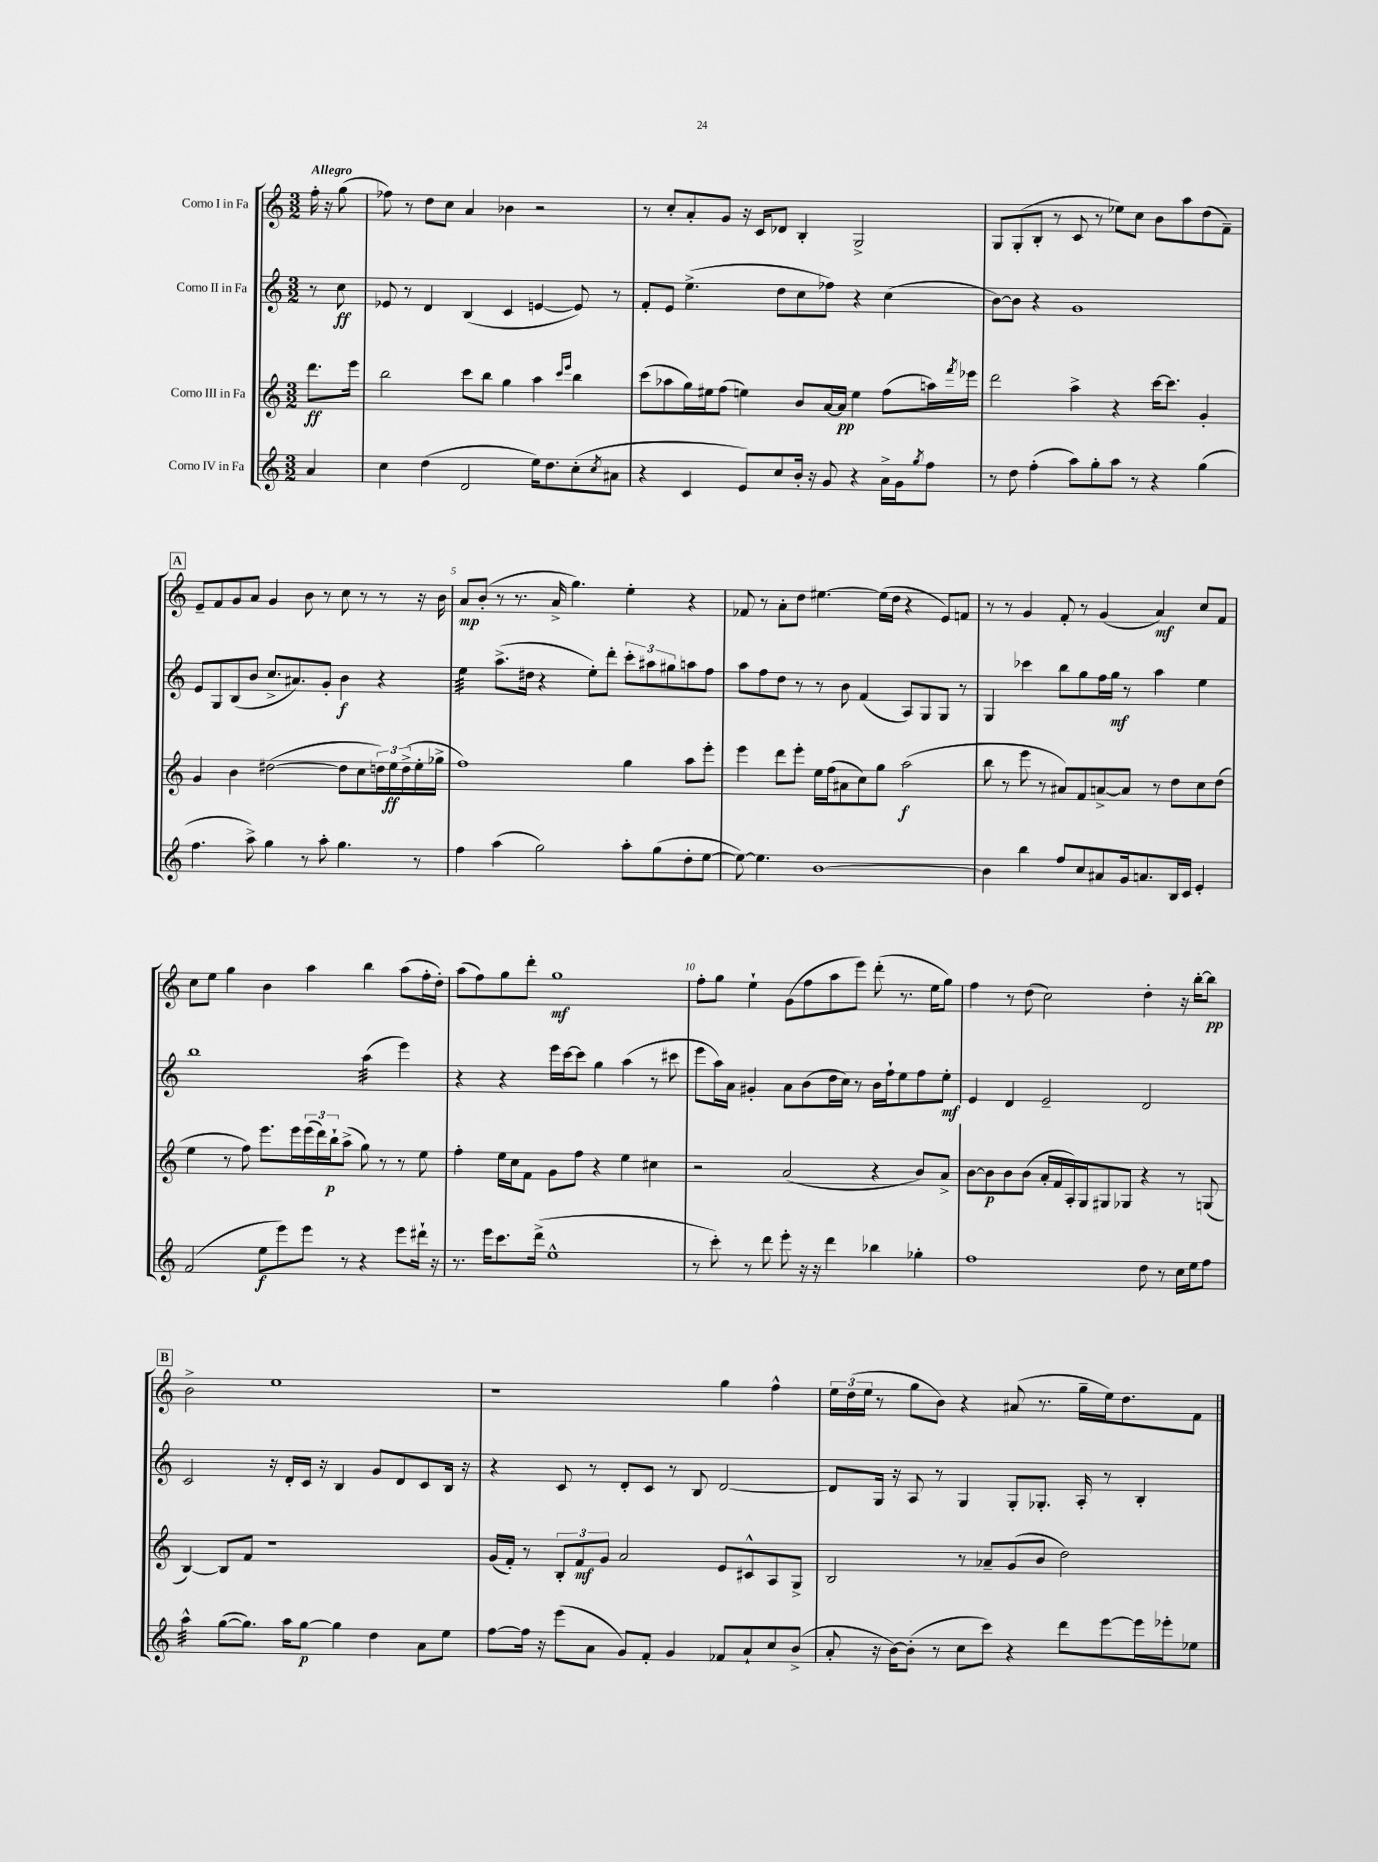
<<
\new StaffGroup <<
\new Staff = "s0" \with { instrumentName = "Corno I in Fa" } {
    \clef treble \key c \major \numericTimeSignature \time 3/2 \partial 4 \tempo "Allegro"
    f''16-. r16 g''8( |
    fes''8) r8 d''8 c''8 a'4 bes'4 r2 |
    r8 c''8-. a'8-. g'8 r16 c'16 des'8 b4-. g2-> |
    g8 g8-.( b8-. r8 c'8 r8 ees''8) c''8 b'8 a''8 d''8( f'8--) |
    \mark \markup { \box "A" } e'8-- f'8 g'8 a'8 g'4 b'8 r8 c''8 r8 r8 r16 b'16 |
    a'8\mp b'8-.( r8 r8. a'16-> g''4.) e''4-. r4 |
    fes'8 r8 a'8-. d''8 eis''4.~ eis''16( d''16 r4 e'8) f'8 |
    r8 r8 g'4 f'8-. r8 g'4( a'4\mf) c''8 f'8 |
    c''8 e''8 g''4 b'4 a''4 b''4 a''8( f''16-. d''16-.) |
    a''8( f''8) g''8 d'''8-. g''1\mf |
    f''8-. g''8 e''4-! g'8( f''8 a''8 e'''8) d'''8-.( r8. e''16 g''8) |
    f''4 r8 d''8( c''2) d''4-. r16 b''16~-. b''8\pp |
    \mark \markup { \box "B" } b'2-> e''1 |
    r1 g''4 f''4-^ |
    \tuplet 3/2 { e''16 d''16( e''16 } r8 g''8 b'8) r4 ais'8( r8. g''16-- e''16) d''8. f'8 \bar "|." |
}
\new Staff = "s1" \with { instrumentName = "Corno II in Fa" } {
    \clef treble \key c \major \numericTimeSignature \time 3/2 \partial 4
    r8 c''8\ff |
    ees'8 r8 d'4 b4( c'4 e'4~ e'8) r8 |
    f'8-. e'8 e''4.->( d''8 c''8 fes''8) r4 c''4( |
    b'8~) b'8 r4 g'1 |
    \mark \markup { \box "A" } e'8 g8 b8( b'8 c''8.-> ais'8.) g'8-. b'4\f r4 |
    e''4:32 a''8.->( dis''16 r4 e''8-.) d'''8-. \tuplet 3/2 { c'''8-. ais''8 gis''8 } a''8 f''8 |
    a''8 f''8 d''8 r8 r8 b'8 f'4( a8) g8 g8 r8 |
    g4 ces'''4 b''8 g''8 f''16 g''16\mf r8 a''4 e''4 |
    b''1 a''4:32( e'''4) |
    r4 r4 e'''16 c'''16~ c'''8 g''4 a''4( r8 cis'''8 |
    e'''8 a''16) a'16 gis'4-. a'8 b'8( d''16 c''16) r8 b'16 f''16-! e''8 f''8 e''8-.\mf |
    e'4 d'4 e'2-- d'2 |
    \mark \markup { \box "B" } c'2 r16 d'16-. c'16 r16 b4 g'8 d'8 c'8 b16 r16 |
    r4 c'8 r8 d'8-. c'8 r8 b8 d'2~ |
    d'8 g16 r16 a8 r8 g4 g8-. ges8.-. a16-. r8 b4-. \bar "|." |
}
\new Staff = "s2" \with { instrumentName = "Corno III in Fa" } {
    \clef treble \key c \major \numericTimeSignature \time 3/2 \partial 4
    d'''8.\ff e'''16 |
    b''2 c'''8 b''8 g''4 a''4 \grace { c'''16 e'''16 } b''4 |
    c'''8( aes''8 g''16) eis''16 f''8( e''4) b'8 a'16~ a'16\pp e''4 f''8( a''16) \acciaccatura { f'''8 } ees'''16 |
    d'''2 a''4-> r4 c'''16~ c'''8. g'4-. |
    \mark \markup { \box "A" } g'4 b'4 dis''2~( dis''8 c''8 \tuplet 3/2 { d''16) e''16\ff d''16->( } e''16-. ges''16-> |
    f''1) g''4 a''8 e'''8-. |
    e'''4 d'''8 e'''8-. e''16 f''16( ais'8 c''8) g''8 a''2\f( |
    b''8 r8 e'''8 r8 ais'8) f'8 a'8~-> a'8 r8 d''8 c''8 d''8( |
    e''4 r8 f''8) e'''8. e'''16 \tuplet 3/2 { e'''16( d'''16) b''16-!\p } a''8->( g''8) r8 r8 e''8 |
    f''4-. e''16 c''16 f'8 g'8 f''8 r4 e''4 cis''4 |
    r2 a'2( r4 b'8) a'8-> |
    b'8~ b'8\p b'8 b'8( a'16-. f'16 a16-.) g16 gis8 ges8 r4 r8 g8( |
    \mark \markup { \box "B" } b4~) b8 f'8 r1 |
    g'16( f'16-.) r8 \tuplet 3/2 { b8-. f'8\mf g'8 } a'2 e'8 cis'8-^ a8 g8-> |
    b2 r8 aes'8-- g'8( b'8 d''2) \bar "|." |
}
\new Staff = "s3" \with { instrumentName = "Corno IV in Fa" } {
    \clef treble \key c \major \numericTimeSignature \time 3/2 \partial 4
    a'4 |
    c''4 d''4( d'2 e''16) d''8. c''8-.( \acciaccatura { c''8 } ais'8 |
    r4 c'4 e'8) c''8 b'16-. r16 g'8 r4 a'16-> g'16 \acciaccatura { g''8 } f''8 |
    r8 d''8 f''4-.( a''8) g''8-. a''8 r8 r4 g''4( |
    \mark \markup { \box "A" } f''4. a''8->) g''4 r8 a''8-. g''4. r8 |
    f''4 a''4( g''2) a''8-. g''8( d''8-. e''8~ |
    e''8~) e''4. b'1~ |
    b'4 b''4 f''8 c''8 ais'8 g'16 a'8. b16 c'16 e'4-. |
    f'2( e''8\f e'''8) e'''8 r8 r4 e'''8 dis'''16-! r16 |
    r8. e'''16 c'''8. d'''16->( e''1-^ |
    r8 c'''8-.) r8 d'''8 e'''8-. r16 r16 d'''4 bes''4 ges''4-. |
    f''1 d''8 r8 c''16 e''16 f''8 |
    \mark \markup { \box "B" } a''4:32-^ g''8~( g''8.) a''16 g''8~\p g''4 d''4 a'8 e''8 |
    f''8~ f''16 r16 e'''8( a'8 g'8) f'8-. g'4 fes'8 a'8-! c''8 b'8->( |
    a'8-. r16 b'16~) b'8-.( r8 c''8 c'''8) r4 d'''8 e'''8~ e'''16 ees'''16-. ees''8 \bar "|." |
}
>>
>>
\layout { \context { \Score \override BarNumber.break-visibility = ##(#f #t #t) barNumberVisibility = #(every-nth-bar-number-visible 5) } }
